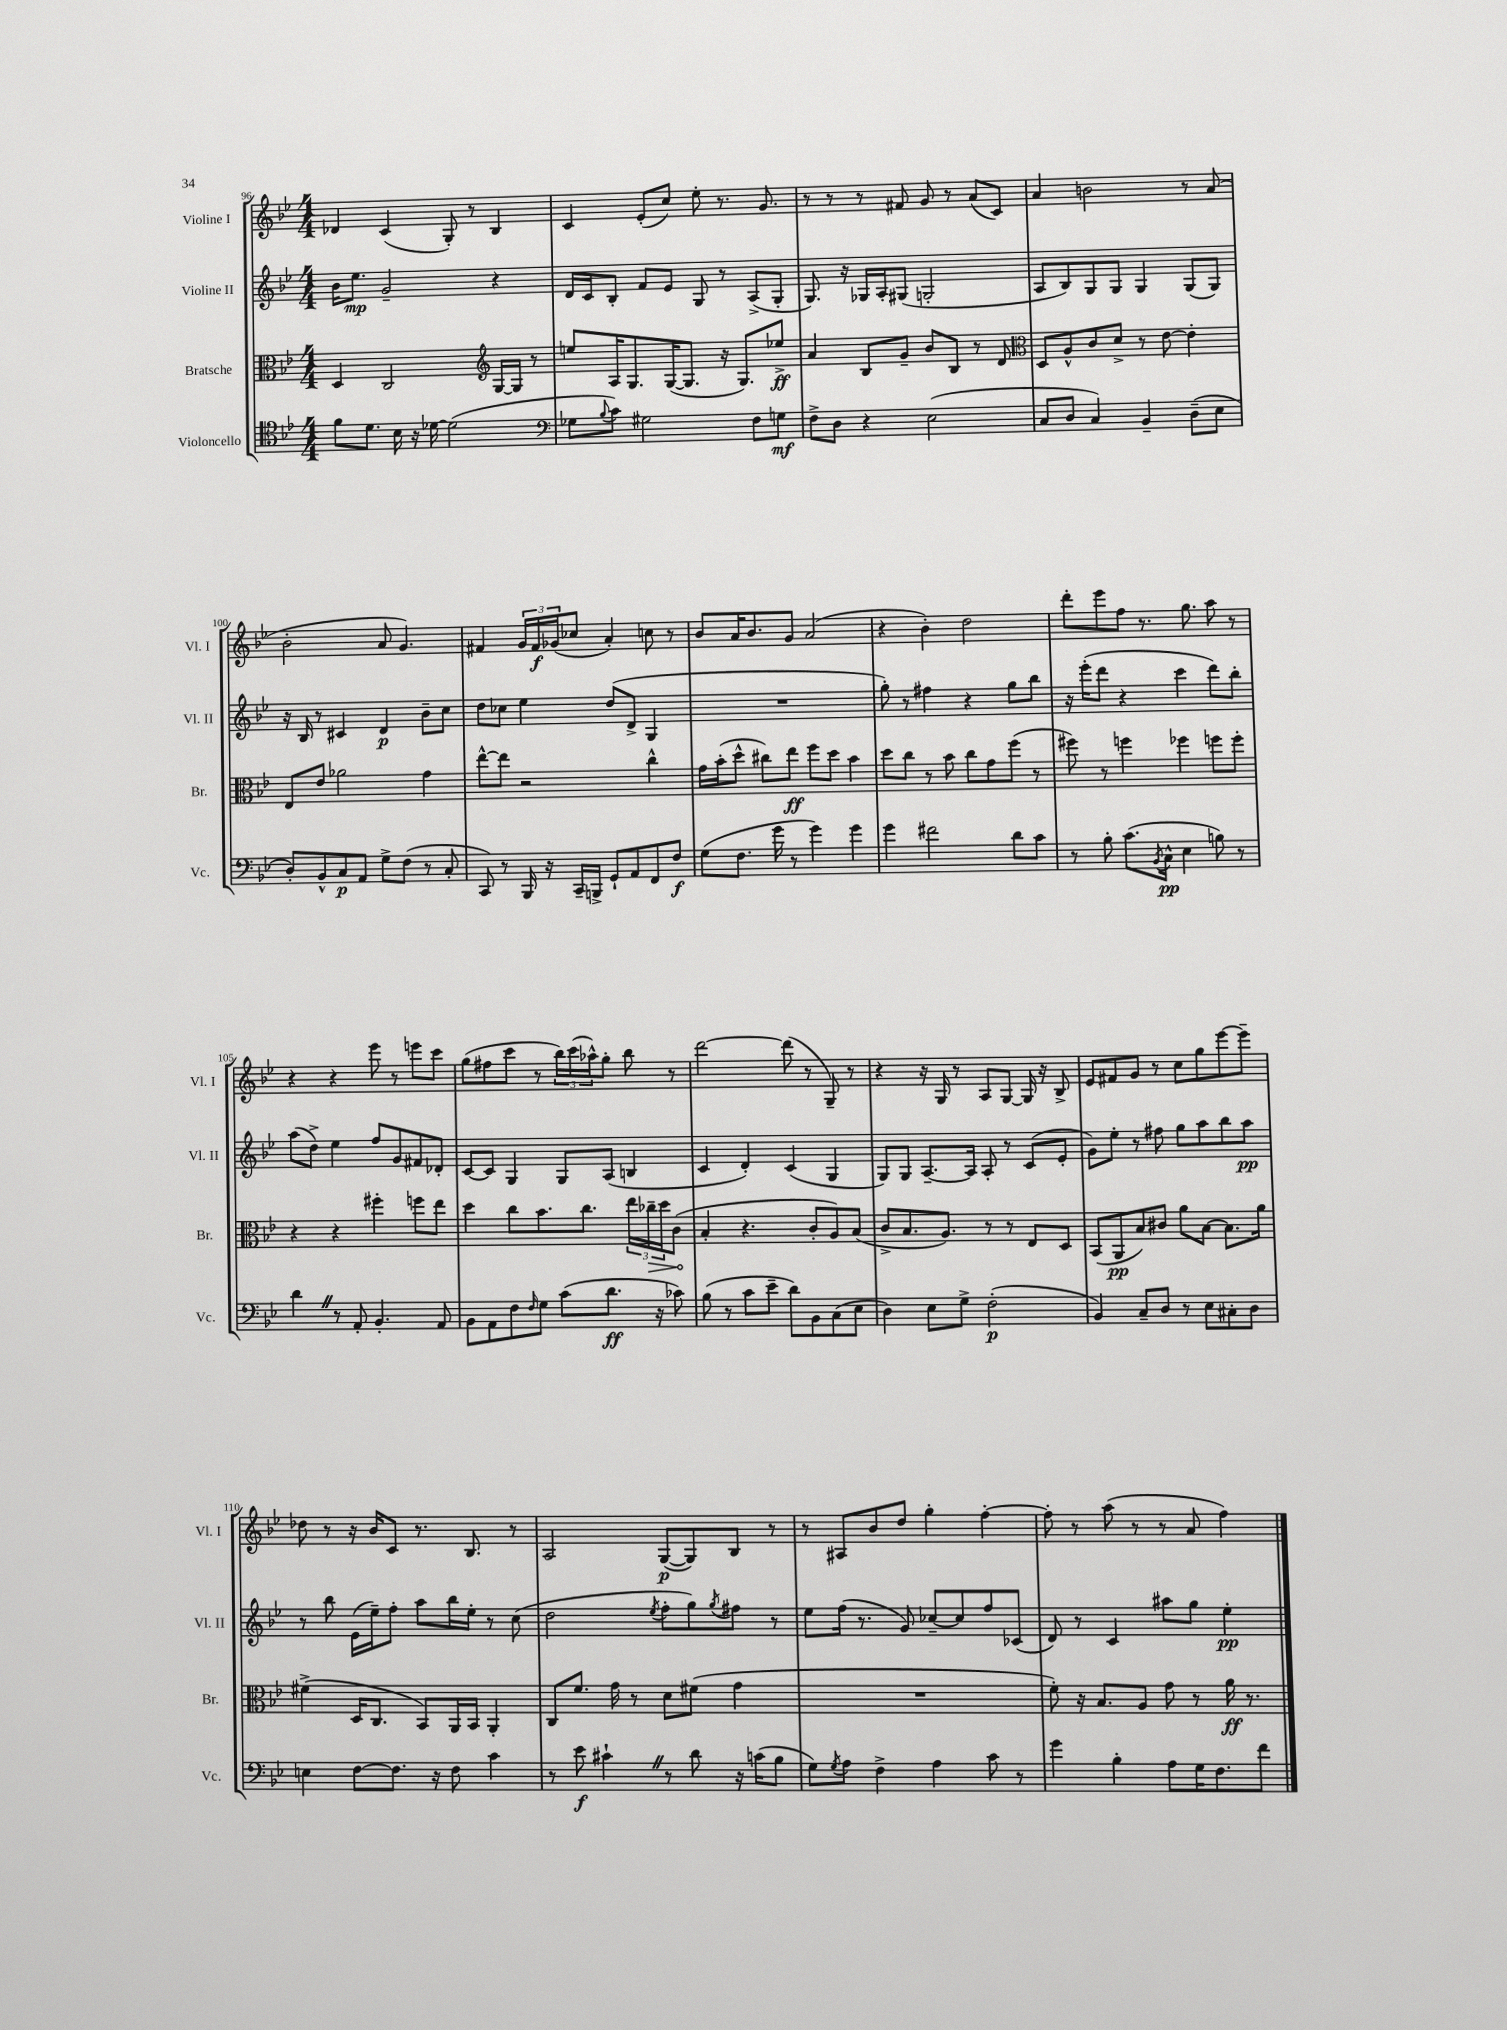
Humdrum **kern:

**kern	**kern	**kern	**kern
*staff4	*staff3	*staff2	*staff1
*clefC4	*clefC3	*clefG2	*clefG2
*k[b-e-]	*k[b-e-]	*k[b-e-]	*k[b-e-]
*M4/4	*M4/4	*M4/4	*M4/4
8f	4D	16b-	4d-
.	.	8.ee-	.
8.d	.	.	.
.	2C	2g~	(4c
16B-	.	.	.
16r	.	.	.
[16d-	.	.	.
(2d-]	.	.	8G')
.	.	.	8r
*	*clefG2	*	*
.	[16G	4r	4B-
.	16G]	.	.
.	8r	.	.
=	=	=	=
*clefF4	*	*	*
8G-	8ee	16d	4c
.	.	16c	.
8qqB-	.	.	.
8c)	16A	8B-'	.
.	8.G	.	.
2G#	.	8f	(8e-'
.	([16G	8e-	8cc)
.	8.G]	.	.
.	.	8G	8ee-'
.	16r	8r	8.r
.	8.G)	.	.
8F	.	(8A^	.
.	.	.	8.g
8G	8ee-^	8G'	.
=	=	=	=
8F^	4a	8.G)	8r
8D	.	.	8r
.	.	16r	.
4r	8B-	16G-	8r
.	.	16A'	.
.	8g~	(8G#	8f#
(2E-	8b-	2G'	8g
.	8B-	.	8r
.	8r	.	(8a
.	8d	.	8c)
=	=	=	=
*	*clefC3	*	*
8C	8D	8A	4a
8D	8A^^	8B-)	.
4C)	8c	8G	2b
.	8d^	8G	.
4BB-~	8r	4G	.
.	[8e-	.	.
(8D~	4e-']	(8G	8r
8E-	.	8G)	(8a
=	=	=	=
8D')	8E-	16r	2b-'
.	.	16B-	.
8BB-^^	8e-	8r	.
8C	2a-	4c#	.
8AA	.	.	.
8G^	.	4d	8a
(8F	.	.	4.g)
8r	4g	8b-~	.
8C'	.	8cc	.
=	=	=	=
8CC)	[8ee-^^	8dd	4f#
8r	8ee-]	8cc-	.
16BBB-	2r	4ee-	24g
.	.	.	24f#
16r	.	.	.
.	.	.	(24g-
16CC~	.	.	8cc-
16BBB^	.	.	.
8GG`	.	(8dd	4a')
8AA	.	8d^	.
8FF	4cc^^	4G	8cc
8F	.	.	8r
=	=	=	=
(8G	16g	1r	8b-
.	(16b-'	.	.
8.F	8dd^^	.	16a
.	.	.	8.b-
.	8cc#)	.	.
16g	.	.	.
8r	8ee-	.	8g
4g)	8ff	.	(2a
.	8dd	.	.
4g	4b-	.	.
=	=	=	=
4g	8dd	8gg')	4r
.	8cc	8r	.
2f#	8r	4ff#	4b-')
.	8b-	.	.
.	8cc	4r	2dd
.	8g	.	.
8d	(8ff	8gg	.
8c	8r	8bb-	.
=	=	=	=
8r	8ff#)	16r	8ddd'
.	.	(16eee-'	.
8B-'	8r	8ddd	8eee-
(8.c	4ff	4r	8ff
.	.	.	8.r
8qBB-	.	.	.
16C^^	.	.	.
4E-	4ff-	4ccc	.
.	.	.	8.gg
8B)	8ff	8ddd)	8aa
8r	8ff'	8bb-'	8r
=	=	=	=
4d	4r	(8aa	4r
.	.	8dd^)	.
8r	4r	4ee-	4r
8AA'	.	.	.
4.BB-'	4ff#'	8ff	8eee-
.	.	8g	8r
.	8ff	8f#	8eee
8AA	8ee-	8d-'	8ccc
=	=	=	=
8BB-	4dd	[8c	(8gg
8AA	.	8c]	8ff#
8F	8cc	4G	8ccc
16qqF	.	.	.
8G	8.b-	.	8r
(8c	.	8G	24bb-)
.	.	.	(24ccc
.	8.cc	.	.
.	.	.	24aa-^^)
8.d	.	(8A	8gg'
.	24ee-	4B	8bb-
.	24cc-~	.	.
16r	.	.	.
.	24dd	.	.
8c-)	(8c	.	8r
=	=	=	=
(8B-	4B-'	4c	[2ddd
8r	.	.	.
8c	4.r	4d')	.
8e-~	.	.	.
8d)	.	(4c	(8ddd]
8BB-	8c'	.	8r
(8C	8A)	4G	8G~)
8E-	(8B-	.	8r
=	=	=	=
4D)	8c^	8G)	4r
.	8.B-	8G	.
8E-	.	[8.A~	16r
.	8.A)	.	16G
8G^	.	.	8r
.	.	16A]	.
(2F'	8r	8A'	8A
.	8r	8r	[8G
.	8E-	(8c	16G]
.	.	.	16r
.	8D	8e-'	8B-^
=	=	=	=
4BB-)	(8BB-	8g)	8e-
.	8AA	8ee-'	8f#
8C~	8B-)	8r	8g
8D	8c#	8ff#	8r
8r	8a	8gg	8cc
8E-	[8B-	8aa	8gg
8C#'	8.B-]	8bb-	[8eee-
8D	.	8aa	8eee-~]
.	16a	.	.
=	=	=	=
4E	(4f#^	8r	8dd-
.	.	8bb-	8r
[8F	16D	(16e-	16r
.	8.C	16ee-~)	16b-
8.F]	.	8ff'	8c
.	8BB-)	8aa	8.r
16r	.	.	.
8F	16AA	16bb-	.
.	16BB-	16ee-'	8.B-
4c	4AA'	8r	.
.	.	(8cc	8r
=	=	=	=
8r	8C	2dd	2A
8e-	8.f	.	.
4c#`	.	.	.
.	16g	.	.
.	8r	.	.
.	.	8qee-	.
8r	8d	8ff'	([8G
8d	(8f#	8gg)	8G])
.	.	8qgg	.
16r	4g	8ff#	8B-
(16c	.	.	.
8B-	.	8r	8r
=	=	=	=
8G)	1r	8ee-	8r
8qG	.	.	.
8A	.	(16ff	8A#
.	.	8.r	.
4F^	.	.	8b-
.	.	8g)	8dd
4A	.	[8cc-~	4gg'
.	.	8cc-]	.
8c	.	8ff	[4ff'
8r	.	(8c-	.
=	=	=	=
4g	8f')	8d)	8ff']
.	16r	8r	8r
.	8.B-	.	.
4B-'	.	4c	(8aa
.	8A	.	8r
8A	8g	8aa#	8r
16G	8r	8gg	8a
8.F	.	.	.
.	16a	4ee-'	4ff)
.	8.r	.	.
8f	.	.	.
==	==	==	==
*-	*-	*-	*-
